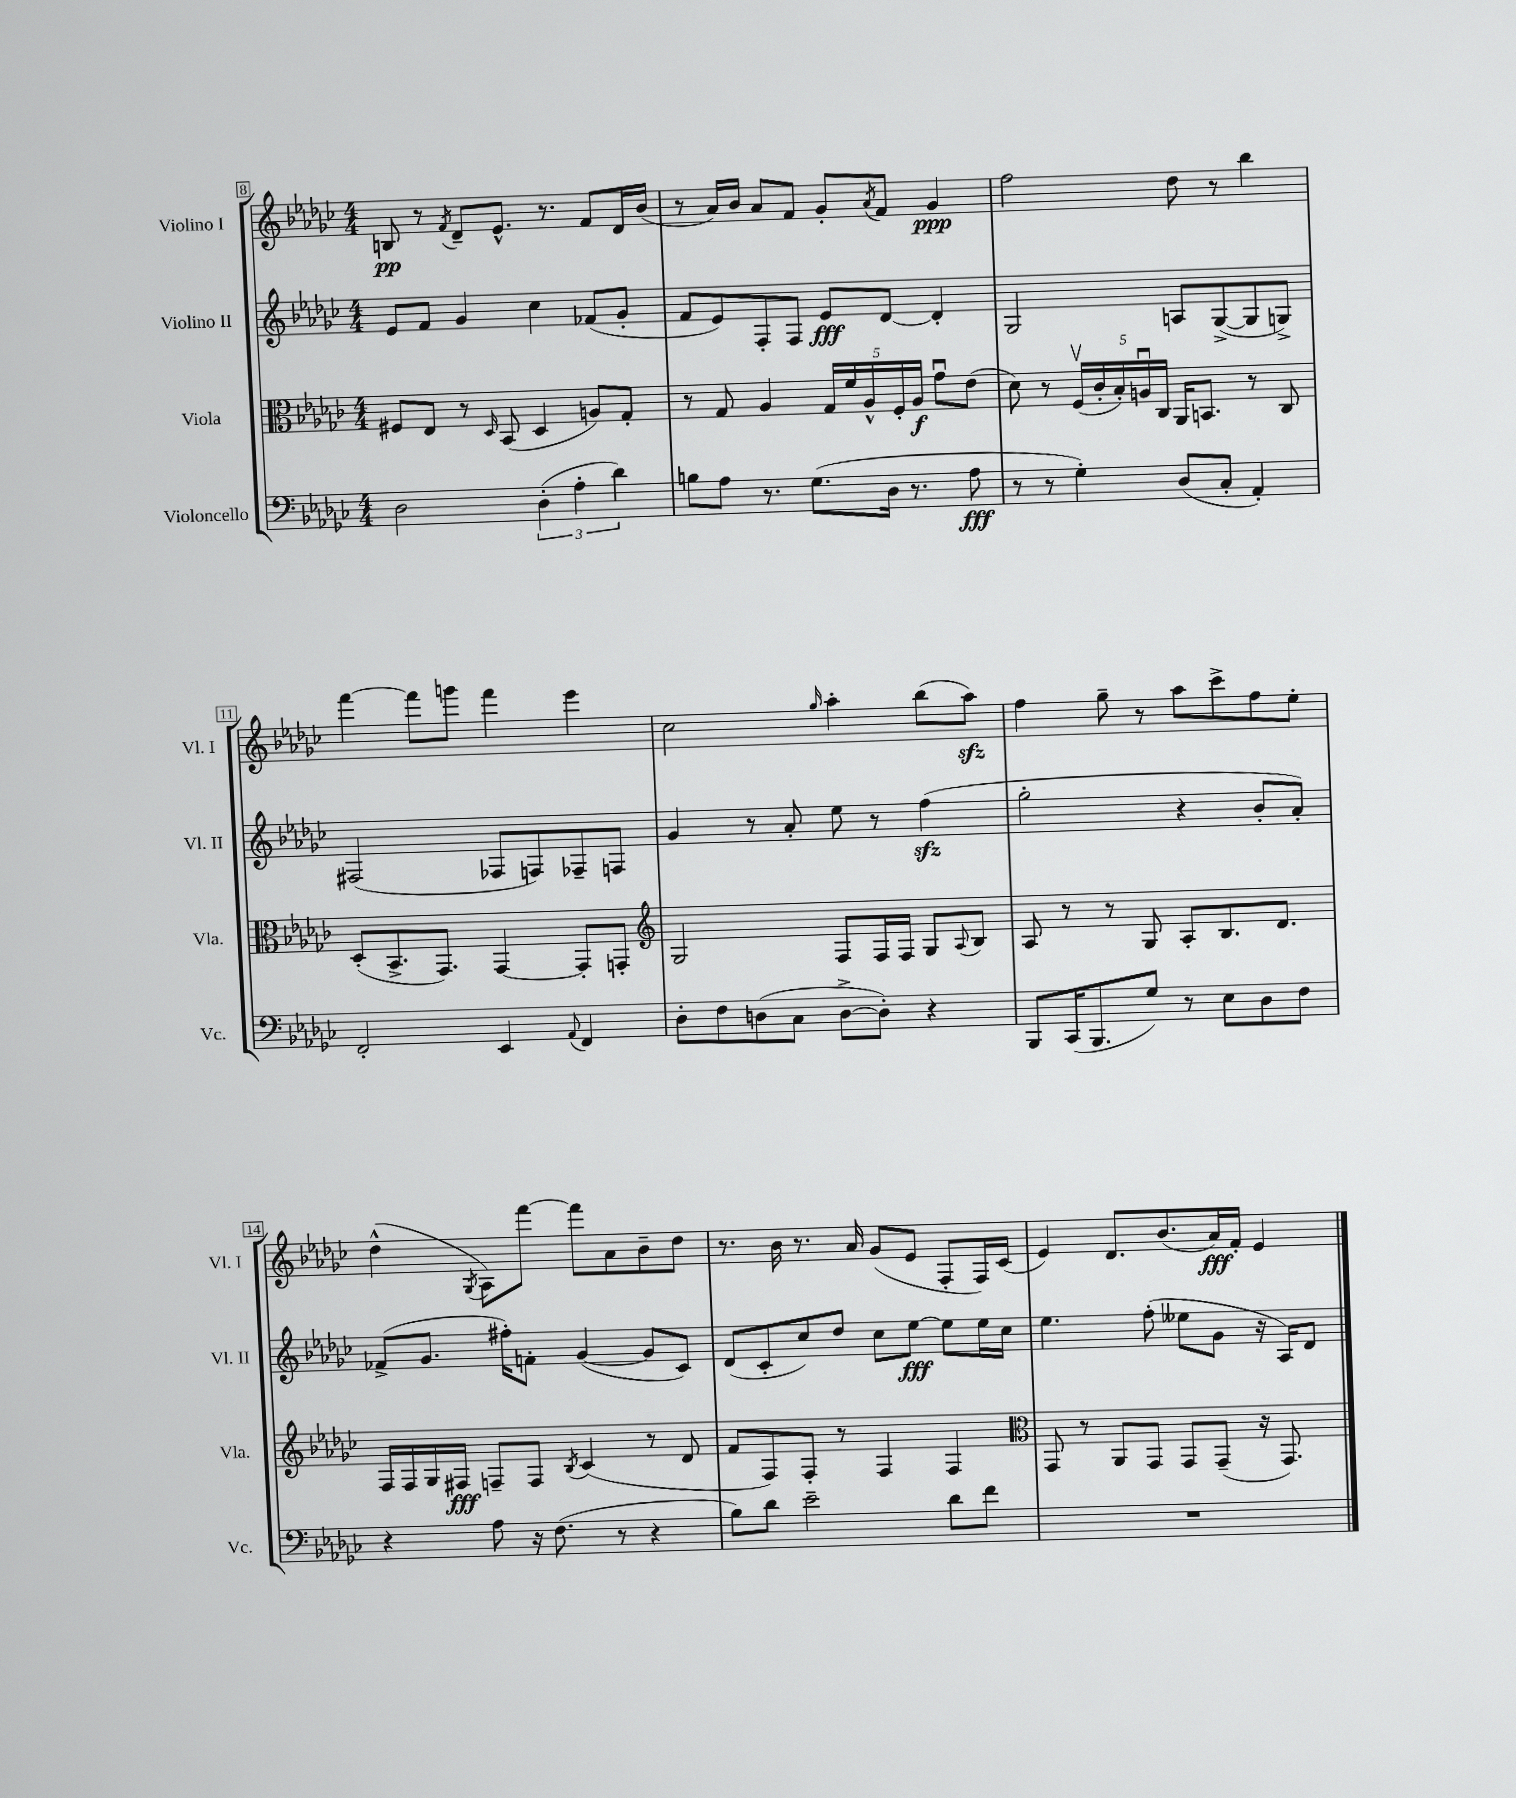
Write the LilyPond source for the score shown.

<<
\new StaffGroup <<
\new Staff = "s0" \with { instrumentName = "Violino I" shortInstrumentName = "Vl. I" } {
    \clef treble \key ges \major \numericTimeSignature \time 4/4
    b8\pp r8 \acciaccatura { f'8 } des'8-- ees'8.-^ r8. f'8 des'16 bes'16( |
    r8 aes'16) bes'16 aes'8 f'8 ges'8-. \acciaccatura { aes'8 } f'8 ges'4\ppp |
    f''2 des''8 r8 bes''4 |
    f'''4~ f'''8 g'''8 f'''4 ees'''4 |
    ces''2 \grace { ges''16 } aes''4-. bes''8( aes''8\sfz) |
    f''4 ges''8-- r8 aes''8 ces'''8-> f''8 ees''8-. |
    des''4-^( \acciaccatura { ges8 } aes8) f'''8~ f'''8 aes'8 bes'8-- des''8 |
    r8. bes'16 r8. aes'16 ges'8( ees'8 f8-. f16) ces'16( |
    ees'4) des'8. bes'8.( aes'16\fff) f'16-. ees'4 \bar "|." |
}
\new Staff = "s1" \with { instrumentName = "Violino II" shortInstrumentName = "Vl. II" } {
    \clef treble \key ges \major \numericTimeSignature \time 4/4
    ees'8 f'8 ges'4 ces''4 fes'8( ges'8-. |
    f'8 ees'8) f8-. f8 ees'8\fff des'8~ des'4-. |
    ges2 a8 ges8~->( ges8 g8->) |
    fis2( fes8 f8) fes8-- f8 |
    ges'4 r8 aes'8-. ees''8 r8 f''4\sfz( |
    ges''2-. r4 bes'8-. aes'8-.) |
    fes'8->( ges'8. fis''16-.) f'8-. ges'4~( ges'8 ces'8) |
    des'8( ces'8-. ces''8) des''8 ces''8 ees''8~\fff ees''8 ees''16 ces''16 |
    ees''4. f''8-.( eeses''8 ges'8 r16 aes16) des'8 \bar "|." |
}
\new Staff = "s2" \with { instrumentName = "Viola" shortInstrumentName = "Vla." } {
    \clef alto \key ges \major \numericTimeSignature \time 4/4
    fis8 ees8 r8 \grace { des16 } bes,8( des4 a8) ges8-. |
    r8 ges8 aes4 \tuplet 5/4 { ges16 f'16 aes16-^ f16-. aes16\f } ges'8\downbow ees'8( |
    des'8) r8 \tuplet 5/4 { f16\upbow( ces'16-. bes16-.) a16\downbow ces16 } aes,16 b,8. r8 ces8 |
    des8-.( bes,8.-> ges,8.) ges,4~ ges,8-. g,8-. |
    \clef treble ges2 f8 f16 f16 ges8 \appoggiatura { aes8 } bes8 |
    aes8 r8 r8 ges8 aes8-. bes8. des'8. |
    f16 f16 ges16 fis16\fff f8-- f8 \acciaccatura { bes8 } ces'4( r8 des'8 |
    f'8 f8) f8-. r8 f4 f4 |
    \clef alto ges,8 r8 aes,8 ges,8 ges,8 ges,8--( r16 ges,8.) \bar "|." |
}
\new Staff = "s3" \with { instrumentName = "Violoncello" shortInstrumentName = "Vc." } {
    \clef bass \key ges \major \numericTimeSignature \time 4/4
    des2 \tuplet 3/2 { des4-.( aes4-. des'4) } |
    b8 aes8 r8. ges8.( des16 r8. aes8\fff |
    r8 r8 ges4-.) des8( ces8-. aes,4-.) |
    f,2-. ees,4 \appoggiatura { aes,8 } f,4 |
    des8-. f8 d8( ces8 d8~-> d8-.) r4 |
    bes,,8 ces,16( bes,,8. ges8) r8 ees8 des8 f8 |
    r4 aes8 r16 f8.( r8 r4 |
    bes8) des'8 ees'2-- des'8 f'8 |
    R1 \bar "|." |
}
>>
>>
\layout { \context { \Score currentBarNumber = #8 \override BarNumber.stencil = #(make-stencil-boxer 0.1 0.3 ly:text-interface::print) } }
